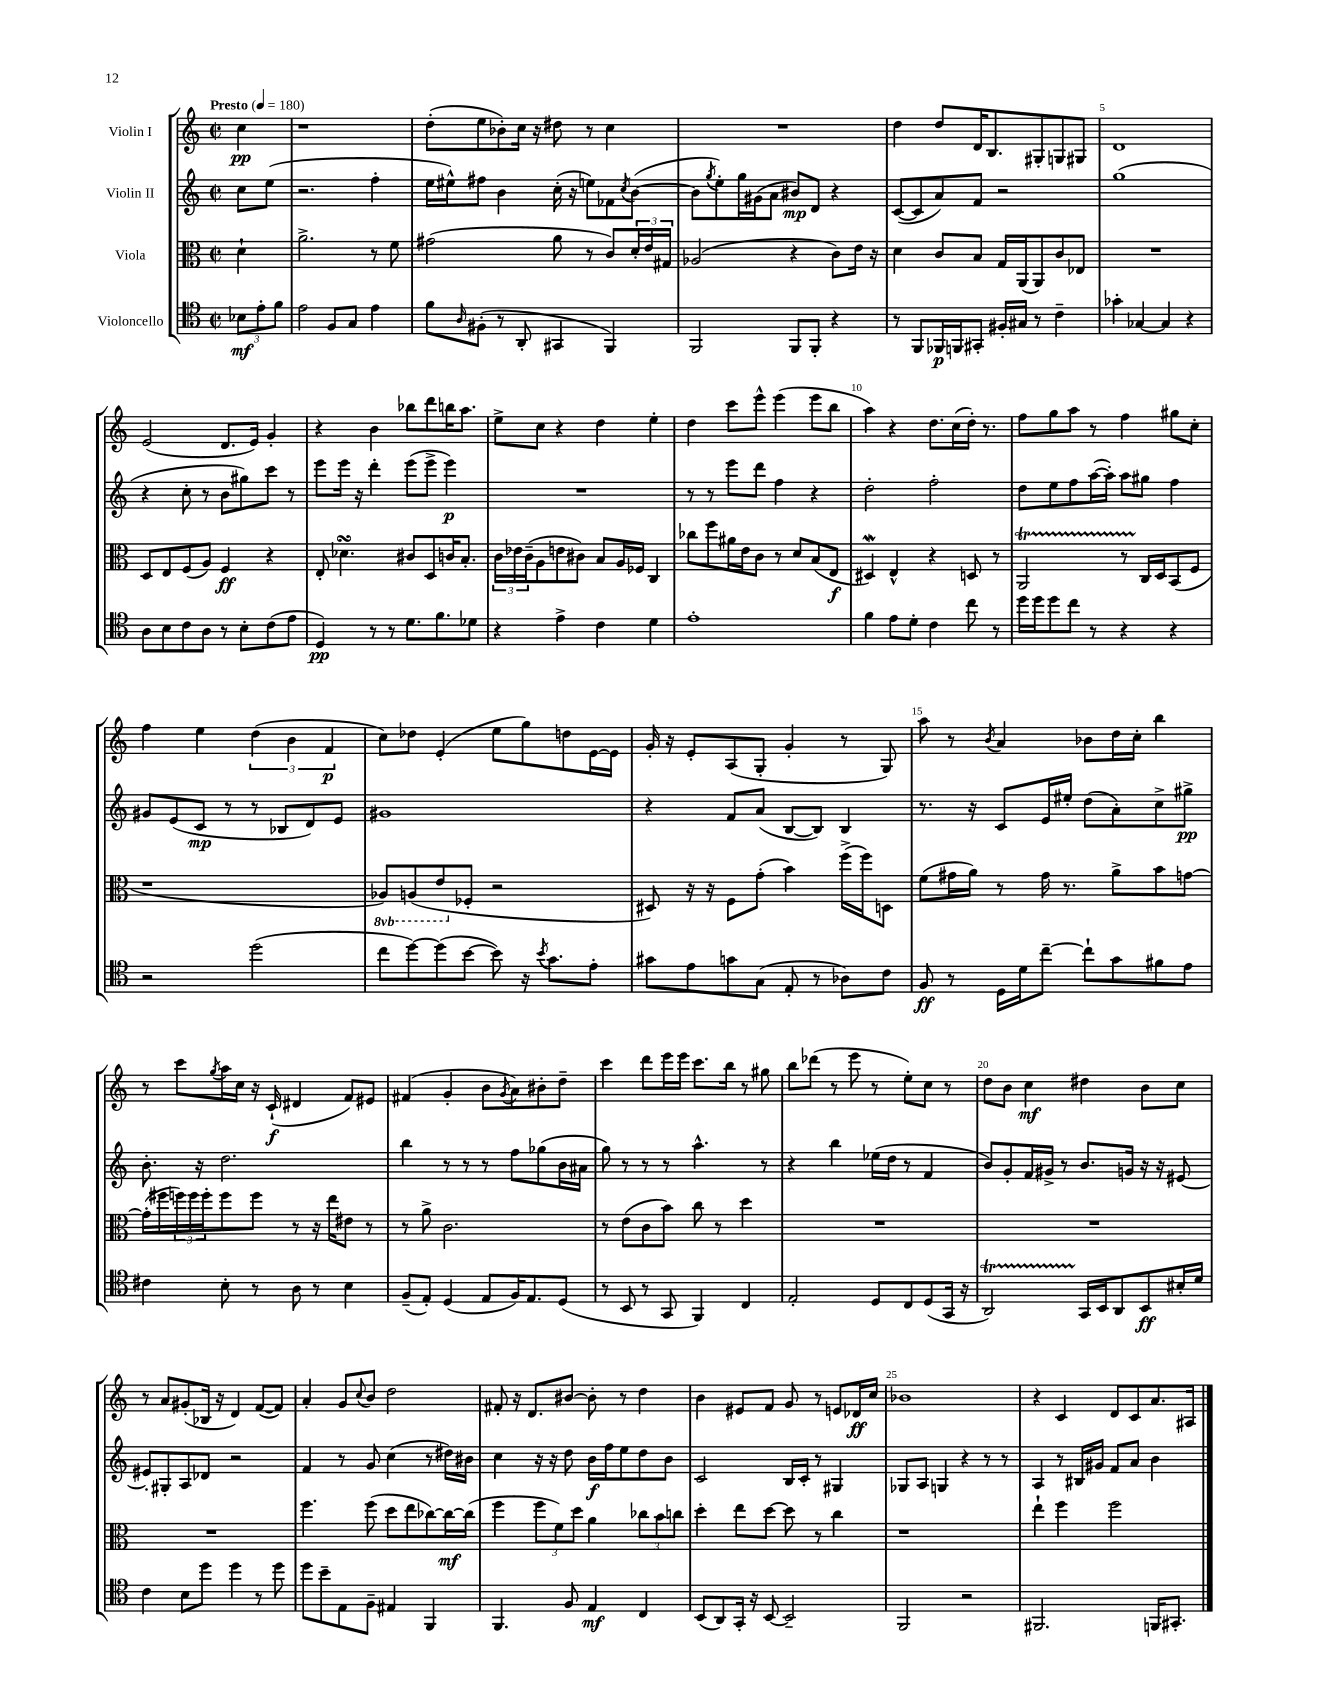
<<
\new StaffGroup <<
\new Staff = "s0" \with { instrumentName = "Violin I" } {
    \clef treble \key c \major \defaultTimeSignature \time 2/2 \partial 4 \tempo "Presto" 4 = 180
    c''4\pp |
    r1 |
    d''8-.( e''8 bes'8-.) c''16 r16 dis''8 r8 c''4 |
    R1 |
    d''4 d''8 d'16 b8. gis8-. g8 gis8 |
    d'1 |
    e'2( d'8. e'16) g'4-. |
    r4 b'4 bes''8 d'''8 b''16 a''8. |
    e''8-> c''8 r4 d''4 e''4-. |
    d''4 c'''8 e'''8-^ e'''4( e'''8 b''8 |
    a''4) r4 d''8. c''16( d''16-.) r8. |
    f''8 g''8 a''8 r8 f''4 gis''8 c''8-. |
    f''4 e''4 \tuplet 3/2 { d''4( b'4 f'4\p } |
    c''8) des''8 e'4-.( e''8 g''8) d''8 e'16~ e'16 |
    g'16-. r16 e'8-. a8( g8-. g'4-. r8 g8) |
    a''8 r8 \acciaccatura { b'8 } a'4 bes'8 d''16 c''16-. b''4 |
    r8 c'''8 \acciaccatura { g''8 } a''16 c''16 r16 c'16-!\f( dis'4 f'8) eis'8 |
    fis'4( g'4-. b'8 \acciaccatura { g'8 } a'8) bis'8-. d''8-- |
    c'''4 d'''8 e'''16 e'''16 c'''8. b''16 r8 gis''8 |
    b''8 des'''8( r8 e'''8 r8 e''8-.) c''8 r8 |
    d''8 b'8 c''4\mf dis''4 b'8 c''8 |
    r8 a'8 gis'8-.( bes16 r16 d'4) f'8~( f'8) |
    a'4-. g'8 \appoggiatura { c''8 } b'8 d''2 |
    fis'8-. r16 d'8. bis'8~ bis'8-. r8 d''4 |
    b'4 eis'8 f'8 g'8 r8 e'8 des'16\ff c''16 |
    bes'1 |
    r4 c'4 d'8 c'8 a'8. ais16 \bar "|." |
}
\new Staff = "s1" \with { instrumentName = "Violin II" } {
    \clef treble \key c \major \defaultTimeSignature \time 2/2 \partial 4
    c''8 e''8( |
    r2. f''4-. |
    e''16 eis''16-^) fis''8 b'4 c''16-.( r16 e''8) fes'8 \acciaccatura { c''8 } b'8~( |
    b'8 \acciaccatura { g''8 } e''8-.) g''16 gis'16( a'8 bis'8\mp) d'8 r4 |
    c'8~( c'8 a'8) f'8 r2 |
    g''1( |
    r4 c''8-. r8 b'8 gis''8) c'''8 r8 |
    e'''8 e'''16 r16 d'''4-. e'''8( e'''8-> e'''4\p) |
    R1 |
    r8 r8 e'''8 d'''8 f''4 r4 |
    d''2-. f''2-. |
    d''8 e''8 f''8 a''16~( a''16-.) a''8 gis''8 f''4 |
    gis'8 e'8( c'8\mp r8 r8 bes8 d'8) e'8 |
    gis'1 |
    r4 f'8 a'8( b8~ b8) b4 |
    r8. r16 c'8 e'16 eis''16-. d''8( a'8-.) c''8-> gis''8->\pp |
    b'8.-. r16 d''2. |
    b''4 r8 r8 r8 f''8 ges''8( b'16 ais'16 |
    g''8) r8 r8 r8 a''4.-^ r8 |
    r4 b''4 ees''16( d''16 r8 f'4 |
    b'8) g'8-. f'16 gis'16-> r8 b'8. g'16 r16 r16 eis'8~ |
    eis'8-. gis8-. a8 des'8 r2 |
    f'4 r8 g'8 c''4( r8 dis''16) bis'16 |
    c''4 r16 r16 d''8 b'16\f f''16 e''8 d''8 b'8 |
    c'2 b16 c'16-. r8 gis4 |
    ges8 a8 g4 r4 r8 r8 |
    a4 r8 bis16 gis'16 f'8 a'8 b'4 \bar "|." |
}
\new Staff = "s2" \with { instrumentName = "Viola" } {
    \clef alto \key c \major \defaultTimeSignature \time 2/2 \set Staff.ottavationMarkups = #ottavation-simple-ordinals \partial 4
    d'4-! |
    a'2.-> r8 f'8 |
    gis'2( a'8 r8 c'8) \tuplet 3/2 { d'16-. e'16 gis16 } |
    aes2( r4 c'8) e'16 r16 |
    d'4 c'8 b8 g16 a,16( a,8) c'8 ees8 |
    R1 |
    d8 e8 f8( a8) f4\ff r4 |
    e8-. des'4.\turn cis'8 d8 c'16 b8.-. |
    \tuplet 3/2 { c'16 ees'16 c'16--( } a8 e'8 cis'8) b8 a16 fes16 c4 |
    ces''8 f''8 ais'16 e'16 c'8 r8 d'8 b8( e8\f |
    dis4\mordent) e4-^ r4 d8 r8 |
    a,2\startTrillSpan r8 c16\stopTrillSpan d16 b,8( f8 |
    r1 |
    \ottava #-1 aes,8) a,8( e8 \ottava #0 fes8-. r2 |
    dis8) r16 r16 f8 g'8-.( b'4) f''16->( f''16) d8 |
    f'8( gis'16 a'16) r8 gis'16 r8. a'8-> b'8 g'8~ |
    g'16-.( fis''16 \tuplet 3/2 { f''16) f''16 f''16-. } f''8 f''8 r8 r16 e''16 eis'8 r8 |
    r8 a'8-> c'2. |
    r8 e'8( c'8 b'8) c''8 r8 d''4 |
    R1 |
    R1 |
    R1 |
    f''4. f''8( d''8 e''8 ces''8~) ces''16~\mf ces''16( |
    f''4 \tuplet 3/2 { f''8 f'8) d''8 } a'4 \tuplet 3/2 { ces''8 b'8 c''8 } |
    d''4-. e''8 d''8~ d''8 r8 c''4 |
    r1 |
    e''4-! f''4 f''2 \bar "|." |
}
\new Staff = "s3" \with { instrumentName = "Violoncello" } {
    \clef tenor \key c \major \defaultTimeSignature \time 2/2 \partial 4
    \tuplet 3/2 { bes8\mf e'8-. f'8 } |
    e'2 f8 g8 e'4 |
    f'8 \grace { a16 } fis8-.( r8 a,8-. gis,4 f,4) |
    f,2 f,8 f,8-. r4 |
    r8 f,8 fes,16\p f,16 gis,8-. fis16-. gis16 r8 c'4-- |
    ges'4-. ges4~ ges4 r4 |
    a8 b8 c'8 a8 r8 b8-. c'8( e'8 |
    d4\pp) r8 r8 d'8. f'8. des'8 |
    r4 e'4-> c'4 d'4 |
    e'1-. |
    f'4 e'8 d'8-. c'4 c''8 r8 |
    d''16 d''16 d''8 c''8 r8 r4 r4 |
    r2 d''2( |
    c''8 d''8~) d''8( b'8~ b'8) r16 \acciaccatura { b'8 } g'8. e'8-. |
    gis'8 e'8 g'8 g8( e8-. r8 aes8) c'8 |
    f8\ff r8 d16 d'16 c''8~-- c''8-! g'8 fis'8 e'8 |
    cis'4 b8-. r8 a8 r8 b4 |
    f8--( e8-.) d4( e8 f16) e8. d8( |
    r8 b,8 r8 g,8 f,4) c4 |
    e2-. d8 c8 d8( g,16 r16 |
    a,2\startTrillSpan) g,16\stopTrillSpan b,16 a,8 b,8\ff bis16-. d'16 |
    c'4 b8 d''8 d''4 r8 d''8 |
    d''8 b'8-- e8 f8-- eis4 f,4 |
    f,4. f8 e4\mf c4 |
    b,8( a,8) g,16-. r16 b,8~ b,2-- |
    f,2 r2 |
    fis,2. f,16 gis,8.-. \bar "|." |
}
>>
>>
\layout { \context { \Score \override BarNumber.break-visibility = ##(#f #t #t) barNumberVisibility = #(every-nth-bar-number-visible 5) } }
